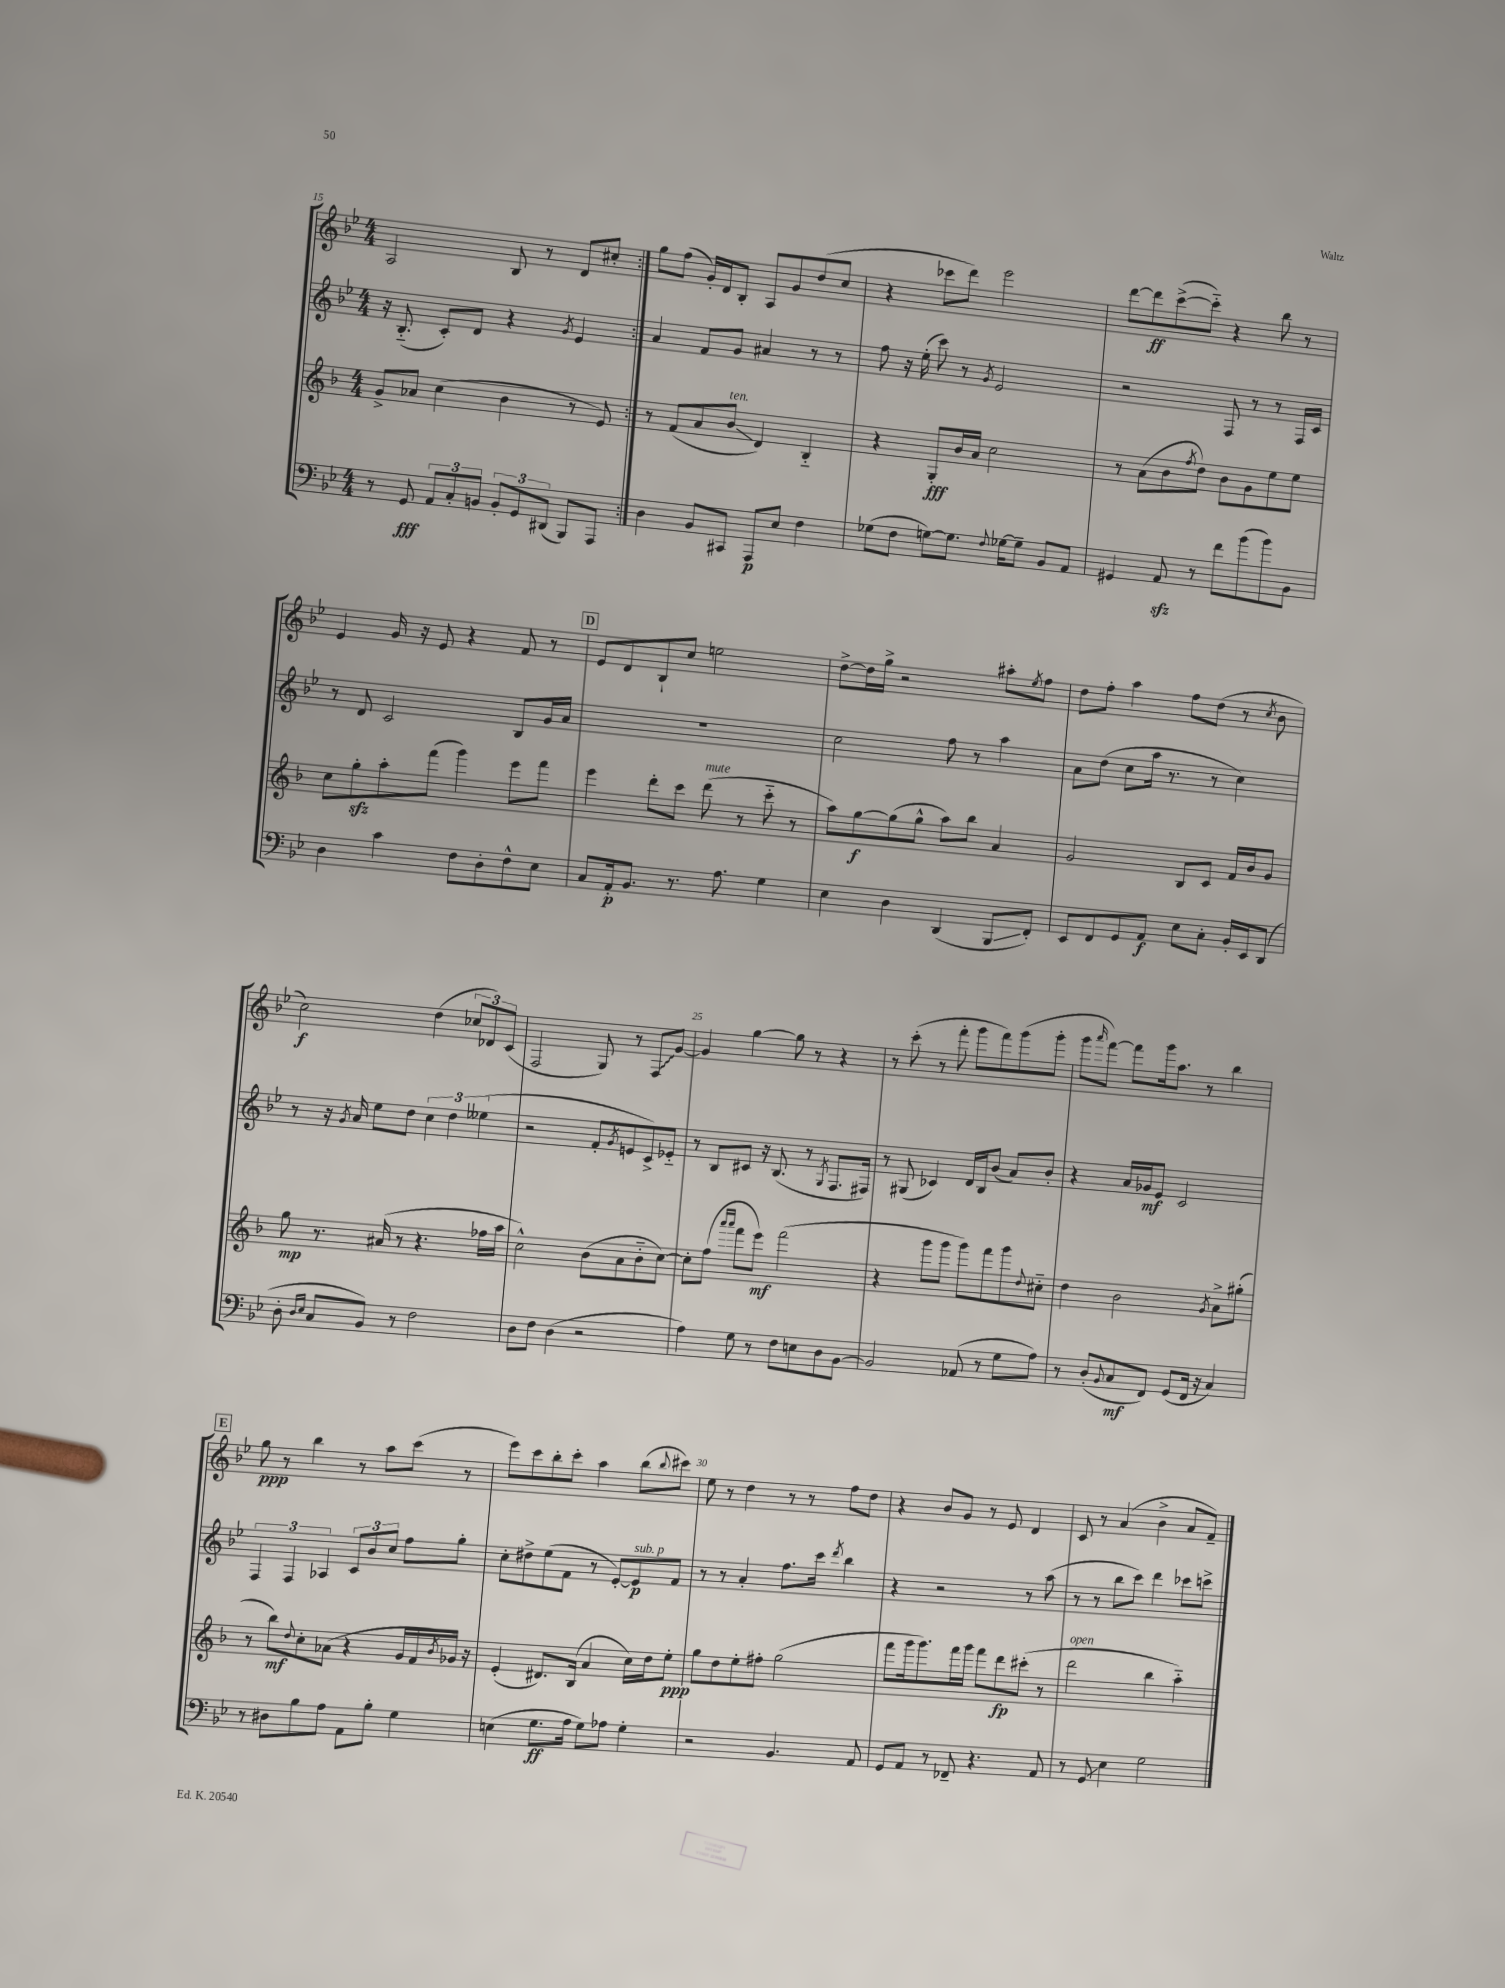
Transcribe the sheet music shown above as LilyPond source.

<<
\new StaffGroup <<
\new Staff = "s0" {
    \clef treble \key bes \major \numericTimeSignature \time 4/4
    \repeat volta 2 { a2 bes8 r8 d'8 cis''8-. | }
    g''8 f''8( g'16-.) d'16 bes8-. a8 g'8 d''8( c''8 |
    r4 ces'''8 d'''8) ees'''2 |
    d'''8~ d'''8\ff c'''8~->( c'''8-_) r4 bes''8 r8 |
    ees'4 g'16 r16 ees'8 r4 f'8 r8 |
    \mark \markup { \box "D" } ees'8 d'8 bes8-! c''8 e''2 |
    d''8~-> d''16 g''16-> r2 ais''8-. \acciaccatura { ees''8 } f''8 |
    d''8 f''8-. a''4 f''8 d''8( r8 \acciaccatura { c''8 } bes'8 |
    c''2\f) d''4( \tuplet 3/2 { ces''8 des'8) c'8( } |
    f2 g8) r8 \once \override Glissando.style = #'zigzag f8\glissando g'8~ |
    g'4 g''4~ g''8 r8 r4 |
    r8 c'''8-.( r8 f'''8-. g'''8 f'''8) g'''8( g'''8-. |
    g'''8 \grace { a'''16 } f'''8~) f'''8 g'''16 a''8. r8 bes''4 |
    \mark \markup { \box "E" } g''8\ppp r8 bes''4 r8 a''8 c'''8( r8 |
    ees'''8) c'''8 bes''8-. c'''8-. a''4 bes''8( \appoggiatura { bes''8 } cis'''8) |
    ees''8 r8 d''4 r8 r8 f''8 d''8 |
    r4 bes'8 g'8 r8 ees'8 d'4 |
    c'8 r8 a'4( bes'4-> a'8 f'8--) \bar "|." |
}
\new Staff = "s1" {
    \clef treble \key bes \major \numericTimeSignature \time 4/4
    \repeat volta 2 { r16 bes8.-_( c'8-.) d'8 r4 \acciaccatura { g'8 } ees'4 | }
    a'4 f'8 g'8 ais'4 r8 r8 |
    f''8 r16 ees''16-.( c'''8) r8 \acciaccatura { g'8 } ees'2 |
    r2 f8 r8 r8 f16 c'16 |
    r8 d'8 c'2 bes8 g'16 a'16 |
    \mark \markup { \box "D" } R1 |
    c''2 f''8 r8 a''4 |
    a'8 d''8( c''8 a''16 r8. r8 c''4) |
    r8 r16 \acciaccatura { g'8 } a'16 ees''8 d''8 \tuplet 3/2 { c''4 d''4 eeses''4( } |
    r2 f'8-. \acciaccatura { g'8 } e'8 c'8->) ees'8-_ |
    r8 bes8 cis'8 r16 bes8.( r8 \acciaccatura { g8 } f8. fis16) |
    r8 gis8( ces'4) d'16 bes16 bes'8( a'8) bes'8-. |
    r4 a'16 ges'16\mf ees'8 c'2 |
    \mark \markup { \box "E" } \tuplet 3/2 { f4 f4 aes4 } \tuplet 3/2 { c'8 bes'8 c''8 } f''8 g''8-. |
    c''8-. dis''8-> ees''8( f'8 r8 ees'8~-.) ees'8\p^\markup { \italic "sub. p" } f'8 |
    r8 r8 a'4-. f''8. c'''16 \acciaccatura { d'''8 } bes''4 |
    r4 r2 r8 a''8( |
    r8 r8 bes''8 c'''8) d'''4 ces'''8 c'''8-> \bar "|." |
}
\new Staff = "s2" {
    \clef treble \key f \major \numericTimeSignature \time 4/4
    \repeat volta 2 { g'8-> aes'8 c''4( bes'4 r8 e'8) | }
    r8 f'8( a'8 bes'8\glissando^\markup { \italic "ten." } d'4) bes4-_ |
    r4 g8-.\fff bes'16 a'16 c''2 |
    r8 a'8( bes'8 \acciaccatura { f''8 } d''8) bes'8 g'8 e''8 e''8 |
    c''8 g''8-.\sfz a''8-. f'''8( g'''4) e'''8 f'''8 |
    \mark \markup { \box "D" } e'''4 d'''8-. c'''8 d'''8^\markup { \italic "mute" }( r8 c'''8-_ r8 |
    a''8) g''8~\f g''8( g''8-^ a''8) bes''8 a'4 |
    g'2 bes8 c'8 f'16 bes'16 g'8 |
    g''8\mp r8. ais'16( r8 r4. fes''16 a''16 |
    c''2-^) bes'8( a'8 bes'8-_ c''8~) |
    c''8-. f''8( \grace { a'''16 a'''16 } f'''8 e'''8\mf) f'''2( |
    r4 g'''8 g'''8 g'''8) f'''8 g'''8 \appoggiatura { d''8 } cis''8-_ |
    d''4 bes'2 \acciaccatura { g'8 } a'8-> gis''8-.( |
    \mark \markup { \box "E" } r8 bes''8\mf) \appoggiatura { d''8 } c''8-. aes'8( r4 g'16 f'16 \acciaccatura { bes'8 } ges'16) r16 |
    e'4-.( dis'8.) bes16( a'4 c''16) d''16 e''8-.\ppp |
    g''8 d''8 e''8-. fis''8-. g''2( |
    f'''8 g'''16 g'''8.) f'''16 g'''16 f'''8 d'''8\fp cis'''8-.( r8 |
    d'''2^\markup { \italic "open" } bes''4 a''4-_) \bar "|." |
}
\new Staff = "s3" {
    \clef bass \key bes \major \numericTimeSignature \time 4/4
    \repeat volta 2 { r8 g,8\fff \tuplet 3/2 { a,8 c8-. b,8 } \tuplet 3/2 { b,8-. g,8 dis,8( } bes,,8) a,,8 | }
    d4 bes,8 cis,8 a,,8\p ees8 f4 |
    ges8( f8 g8~) g8. \appoggiatura { f8 } ges16~ ges8-- bes,8 a,8 |
    gis,4 a,8\sfz r8 f'8 bes'8( bes'8) bes,8 |
    d4 c'4 f8 d8-. f8-^ ees8 |
    \mark \markup { \box "D" } c8 a,16-.\p bes,8. r8. a8. g4 |
    ees4 d4 d,4( bes,,8\glissando f,8-.) |
    ees,8 f,8 g,8 a,8\f ees8 c8-. bes,16-. ees,16 d,8( |
    d8-. \grace { d16 ees16 } c8 bes,8) r8 f2 |
    d8 f8 d4( r2 |
    a4) g8 r8 f8 e8 d8 bes,8~ |
    bes,2 aes,8( r8 g8 a8) |
    r8 d8-.( \appoggiatura { bes,8 } c8\mf f,8) g,8( f,16 r16 c4) |
    \mark \markup { \box "E" } r8 dis8 bes8 a8 a,8 bes8-. g4 |
    e4( g8.\ff a16 g8) aes8 g4-. |
    r2 bes,4. a,8 |
    g,8 a,8 r8 fes,8-- r4. a,8 |
    r8 g,8\glissando ees4 g2 \bar "|." |
}
>>
>>
\layout { \context { \Score currentBarNumber = #15 \override BarNumber.break-visibility = ##(#f #t #t) barNumberVisibility = #(every-nth-bar-number-visible 5) } }
